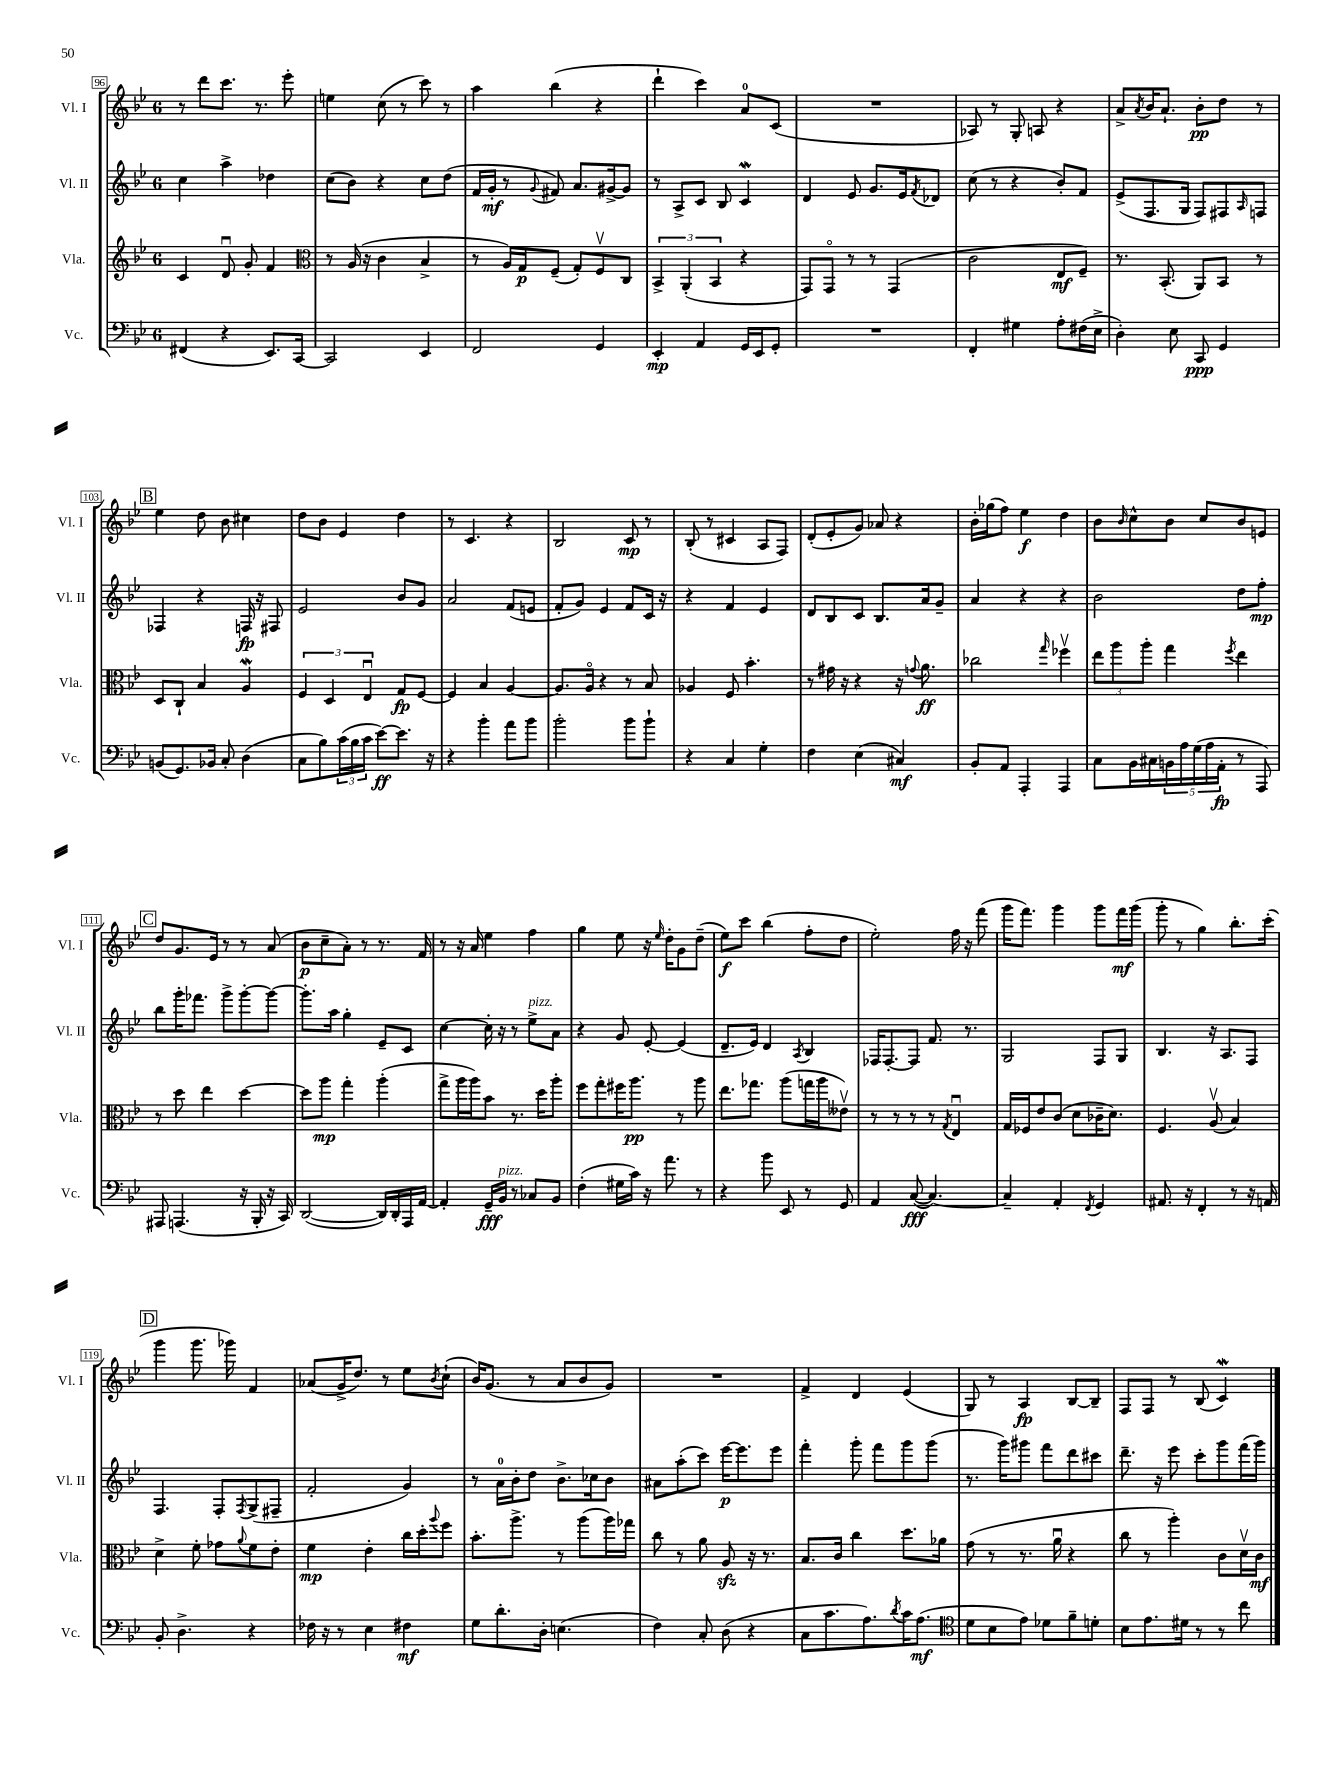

**kern	**dynam	**kern	**dynam	**kern	**dynam	**kern	**dynam
*part4	*part4	*part3	*part3	*part2	*part2	*part1	*part1
*staff4	*staff4	*staff3	*staff3	*staff2	*staff2	*staff1	*staff1
*I"Vc.	*	*I"Vla.	*	*I"Vl. II	*	*I"Vl. I	*
*I'Vc.	*	*I'Vla.	*	*I'Vl. II	*	*I'Vl. I	*
*clefF4	*	*clefG2	*	*clefG2	*	*clefG2	*
*k[b-e-]	*	*k[b-e-]	*	*k[b-e-]	*	*k[b-e-]	*
*M6/8	*	*M6/8	*	*M6/8	*	*M6/8	*
=96	=96	=96	=96	=96	=96	=96	=96
(4FF#X/	.	4c/	.	4cc\	.	8r	.
.	.	.	.	.	.	8ddd\L	.
4r	.	8du/	.	4aa^\	.	8.ccc\J	.
.	.	8g'/	.	.	.	.	.
.	.	.	.	.	.	8.r	.
8.EE-/L)	.	4f/	.	4dd-X\	.	.	.
.	.	.	.	.	.	8eee-'\	.
[16CC/Jk	.	.	.	.	.	.	.
=97	=97	=97	=97	=97	=97	=97	=97
*	*	*clefC3	*	*	*	*	*
2CC/]	.	8r	.	(8cc\L	.	4een\	.
.	.	(16A/	.	8b-\J)	.	.	.
.	.	16r	.	.	.	.	.
.	.	4c\	.	4r	.	(8cc\	.
.	.	.	.	.	.	8r	.
4EE-/	.	4B-^/	.	8cc\L	.	8ccc\)	.
.	.	.	.	(8dd\J	.	8r	.
=98	=98	=98	=98	=98	=98	=98	=98
2FF/	.	8r	.	16f/LL	.	4aa\	.
.	.	.	.	16g'/JJ	mf	.	.
.	.	16A/LL)	.	8r	.	.	.
.	.	16G/J	p	.	.	.	.
.	.	.	.	8qqg/	.	.	.
.	.	(8F~/J	.	8f#X/)	.	(4bb-\	.
.	.	8G'/L)	.	8.a/L	.	.	.
4GG/	.	8Fv/	.	.	.	4r	.
.	.	.	.	[16g#X^/k	.	.	.
.	.	8C/J	.	8g#/J]	.	.	.
=99	=99	=99	=99	=99	=99	=99	=99
4EE-'/	mp	6BB-^/	.	8r	.	4ddd`\	.
.	.	.	.	8A^/L	.	.	.
.	.	(6AA'/	.	.	.	.	.
4AA/	.	.	.	8c/J	.	4ccc\)	.
.	.	6BB-/	.	.	.	.	.
.	.	.	.	8B-/	.	.	.
16GG/LL	.	4r	.	4cW/	.	8a/L	.
16EE-/J	.	.	.	.	.	.	.
8GG'/J	.	.	.	.	.	(8c/J	.
=100	=100	=100	=100	=100	=100	=100	=100
2.r	.	8GG/L)	.	4d/	.	2.r	.
.	.	8GG/J	.	.	.	.	.
.	.	8r	.	8e-/	.	.	.
.	.	8r	.	8.g/L	.	.	.
.	.	(4GG/	.	.	.	.	.
.	.	.	.	16e-/k	.	.	.
.	.	.	.	8qf/	.	.	.
.	.	.	.	8d-X/J	.	.	.
=101	=101	=101	=101	=101	=101	=101	=101
4FF'/	.	2c\	.	(8cc\	.	8A-X/)	.
.	.	.	.	8r	.	8r	.
4G#X\	.	.	.	4r	.	8G'/	.
.	.	.	.	.	.	8An/	.
8A'\L	.	8E-/L	mf	8b-'/L)	.	4r	.
(16F#X\L	.	8F~/J)	.	8f/J	.	.	.
16E-^\JJ	.	.	.	.	.	.	.
=102	=102	=102	=102	=102	=102	=102	=102
4D'\)	.	8.r	.	(8e-^/L	.	8a^/L	.
.	.	.	.	.	.	8qa/	.
.	.	.	.	8.F/	.	16b-/K	.
.	.	(8.BB-'/	.	.	.	8.a`/J	.
8E-\	.	.	.	.	.	.	.
.	.	.	.	16G/Jk	.	.	.
8CC/	ppp	8AA/L)	.	8F/L)	.	8b-'\L	pp
4GG/	.	8BB-/J	.	8F#X/	.	8dd\J	.
.	.	.	.	16qqA/	.	.	.
.	.	8r	.	8Fn/J	.	8r	.
!!LO:LB:g=z
!!LO:REH:place=s1:t=B
=103	=103	=103	=103	=103	=103	=103	=103
(8BBn/L	.	8D/L	.	4F-X/	.	4ee-\	.
8.GG/)	.	8C`/J	.	.	.	.	.
.	.	4B-/	.	4r	.	8dd\	.
16BB-X/Jk	.	.	.	.	.	.	.
8C'/	.	.	.	.	.	8b-\	.
(4D\	.	4AW/	.	16Fn/	fp	4cc#X\	.
.	.	.	.	16r	.	.	.
.	.	.	.	8F#X/	.	.	.
=104	=104	=104	=104	=104	=104	=104	=104
8C\L	.	6F/	.	2e-/	.	8dd\L	.
8B-\)	.	.	.	.	.	8b-\J	.
.	.	6D/	.	.	.	.	.
(24c\L	.	.	.	.	.	4e-/	.
24B-\	.	.	.	.	.	.	.
24c\JJ	.	6E-u/	.	.	.	.	.
[8e-\L)	ff	.	.	.	.	.	.
8.e-\J]	.	8G/L	fp	8b-/L	.	4dd\	.
.	.	[8F/J	.	8g/J	.	.	.
16r	.	.	.	.	.	.	.
=105	=105	=105	=105	=105	=105	=105	=105
4r	.	4F/]	.	2a/	.	8r	.
.	.	.	.	.	.	4.c/	.
4b-'\	.	4B-/	.	.	.	.	.
8a\L	.	[4A/	.	(8f/L	.	4r	.
8b-\J	.	.	.	8en/J	.	.	.
=106	=106	=106	=106	=106	=106	=106	=106
2b-'\	.	8.A/L]	.	8f'/L	.	2B-/	.
.	.	.	.	8g/J)	.	.	.
.	.	16A/Jk	.	.	.	.	.
.	.	4r	.	4e-/	.	.	.
8b-\L	.	8r	.	8f/L	.	8c/	mp
8b-`\J	.	8B-/	.	16c/Jk	.	8r	.
.	.	.	.	16r	.	.	.
=107	=107	=107	=107	=107	=107	=107	=107
4r	.	4A-X/	.	4r	.	(8B-'/	.
.	.	.	.	.	.	8r	.
4C/	.	8F/	.	4f/	.	4c#X/	.
.	.	4.b-'\	.	.	.	.	.
4G'\	.	.	.	4e-/	.	8A/L	.
.	.	.	.	.	.	8F/J)	.
=108	=108	=108	=108	=108	=108	=108	=108
4F\	.	8r	.	8d/L	.	(8d'/L	.
.	.	16g#X\	.	8B-/	.	8e-'/	.
.	.	16r	.	.	.	.	.
(4E-\	.	4r	.	8c/J	.	8g/J)	.
.	.	.	.	8.B-/L	.	8a-X/	.
4C#X/)	mf	16r	.	.	.	4r	.
.	.	8qqgn/	.	.	.	.	.
.	.	8.a\	ff	16a/k	.	.	.
.	.	.	.	8g~/J	.	.	.
=109	=109	=109	=109	=109	=109	=109	=109
8BB-'/L	.	2cc-X\	.	4a/	.	16b-'\LL	.
.	.	.	.	.	.	(16gg-X\J	.
8AA/J	.	.	.	.	.	8ff\J)	.
4AAA'/	.	.	.	4r	.	4ee-\	f
.	.	16qqgg/	.	.	.	.	.
4AAA/	.	4ff-Xv\	.	4r	.	4dd\	.
=110	=110	=110	=110	=110	=110	=110	=110
8C\L	.	12ee-\L	.	2b-\	.	8b-\L	.
.	.	12aa\	.	.	.	.	.
.	.	.	.	.	.	16qqb-/	.
16BB-\L	.	.	.	.	.	8cc^^\	.
.	.	12aa'\J	.	.	.	.	.
16C#X\	.	.	.	.	.	.	.
20BBn\	.	4gg\	.	.	.	8b-\J	.
20A\	.	.	.	.	.	.	.
(20G\	.	.	.	.	.	.	.
.	.	.	.	.	.	8cc/L	.
20A\	.	.	.	.	.	.	.
20AA'\JJ	fp	.	.	.	.	.	.
.	.	8qff/	.	.	.	.	.
8r	.	4ee-\	.	8dd\L	.	8b-/	.
8AAA/)	.	.	.	8ff'\J	mp	8en/J	.
!!LO:LB:g=z
!!LO:REH:place=s1:t=C
=111	=111	=111	=111	=111	=111	=111	=111
8AAA#X/	.	8r	.	8bb-\L	.	8dd/L	.
(4.AAAn/	.	8dd\	.	16ggg'\K	.	8.g/	.
.	.	.	.	8.fff-X\J	.	.	.
.	.	4ee-\	.	.	.	.	.
.	.	.	.	.	.	16e-/Jk	.
.	.	.	.	8ggg^\L	.	8r	.
16r	.	[4dd\	.	[8ggg'\	.	8r	.
16BBB-'/	.	.	.	.	.	.	.
16r	.	.	.	8ggg\J_	.	(8a/	.
16CC/)	.	.	.	.	.	.	.
=112	=112	=112	=112	=112	=112	=112	=112
([2DD/	.	8dd\L]	.	8.ggg'\L]	.	8b-\L	p
.	.	8aa\J	mp	.	.	8cc~\	.
.	.	.	.	16aa\Jk	.	.	.
.	.	4gg'\	.	4gg'\	.	8a'\J)	.
.	.	.	.	.	.	8r	.
16DD/LL])	.	(4aa'\	.	8e-~/L	.	8.r	.
16DD'/	.	.	.	.	.	.	.
16AAA/	.	.	.	8c/J	.	.	.
[16AA/JJ	.	.	.	.	.	16f/	.
=113	=113	=113	=113	=113	=113	=113	=113
4AA'/]	.	8gg^\L	.	[4cc\	.	8r	.
.	.	16aa\L	.	.	.	16r	.
.	.	16aa\J)	.	.	.	16a/	.
16GG~/LL	fff	8b-\J	.	16cc'\]	.	4ee-\	.
!LO:TX:a:i:t=pizz.	!	!	!	!	!	!	!
16BB-/JJ	.	.	.	16r	.	.	.
8r	.	8.r	.	8r	.	.	.
!	!	!	!	!LO:TX:a:i:t=pizz.	!	!	!
8C-X/L	.	.	.	8ee-^\L	.	4ff\	.
.	.	16dd\KL	.	.	.	.	.
8BB-/J	.	8aa'\J	.	8a\J	.	.	.
=114	=114	=114	=114	=114	=114	=114	=114
(4F'\	.	8ff\L	.	4r	.	4gg\	.
.	.	8gg'\	.	.	.	.	.
16G#X\LL	.	16ff#X\K	.	8g/	.	8ee-\	.
16c\JJ)	.	8.aa\J	pp	.	.	.	.
16r	.	.	.	[8e-'/	.	16r	.
.	.	.	.	.	.	16qqee-/	.
8.a\	.	.	.	.	.	16dd'\KL	.
.	.	8r	.	(4e-/]	.	8g\	.
8r	.	8aa\	.	.	.	(8dd~\J	.
=115	=115	=115	=115	=115	=115	=115	=115
4r	.	8.ee-\L	.	8.d~/L	.	8ee-\L)	f
.	.	.	.	.	.	8ccc\J	.
.	.	8.gg-X\J	.	16e-/Jk)	.	.	.
8b-\	.	.	.	4d/	.	(4bb-\	.
8EE-/	.	(8aa\L	.	.	.	.	.
.	.	.	.	8qA/	.	.	.
8r	.	16ggn\L	.	4B-/	.	8ff'\L	.
.	.	16aa\J	.	.	.	.	.
8GG/	.	8e--Xv\J)	.	.	.	8dd\J	.
=116	=116	=116	=116	=116	=116	=116	=116
4AA/	.	8r	.	16F-X/KL	.	2ee-'\)	.
.	.	.	.	[8.F-'/	.	.	.
.	.	8r	.	.	.	.	.
([8C/	fff	8r	.	8F-/J]	.	.	.
4.C/_)	.	8r	.	8.f/	.	.	.
.	.	8qG/	.	.	.	.	.
.	.	4E-u/	.	.	.	16ff\	.
.	.	.	.	8.r	.	16r	.
.	.	.	.	.	.	(8fff\	.
=117	=117	=117	=117	=117	=117	=117	=117
4C~/]	.	16G/LL	.	2G/	.	16ggg\KL	.
.	.	16F-X/J	.	.	.	8.fff\J)	.
.	.	8e-/	.	.	.	.	.
4AA'/	.	(8c/J	.	.	.	4ggg\	.
.	.	8d\L	.	.	.	.	.
8qFF/	.	.	.	.	.	.	.
4GG/	.	16c-X~\K	.	8F/L	.	8ggg\L	.
.	.	8.d\J)	.	.	.	.	.
.	.	.	.	8G/J	.	16fff\L	mf
.	.	.	.	.	.	(16ggg\JJ	.
=118	=118	=118	=118	=118	=118	=118	=118
8.AA#X/	.	4.F/	.	4.B-/	.	8ggg'\	.
.	.	.	.	.	.	8r	.
16r	.	.	.	.	.	.	.
4FF'/	.	.	.	.	.	4gg\)	.
.	.	(8Av/	.	16r	.	.	.
.	.	.	.	8.A/L	.	.	.
8r	.	4B-/)	.	.	.	8.bb-'\L	.
16r	.	.	.	8F/J	.	.	.
16AAn/	.	.	.	.	.	(16ccc'\Jk	.
!!LO:LB:g=z
!!LO:REH:place=s1:t=D
=119	=119	=119	=119	=119	=119	=119	=119
8BB-'/	.	4d^\	.	4.F/	.	4ggg\	.
4.D^\	.	.	.	.	.	.	.
.	.	8f'\	.	.	.	8.ggg\	.
.	.	8g-X\L	.	8F'/L	.	.	.
.	.	.	.	.	.	16ggg-X\)	.
.	.	8qqa/	.	8qF/	.	.	.
4r	.	8f\	.	(8G^/	.	4f/	.
.	.	8e-'\J	.	8F#X~/J	.	.	.
=120	=120	=120	=120	=120	=120	=120	=120
16F-X\	.	4f\	mp	2f'/	.	(8a-X/L	.
16r	.	.	.	.	.	.	.
8r	.	.	.	.	.	16g^/K	.
.	.	.	.	.	.	8.dd/J)	.
4E-\	.	4e-'\	.	.	.	.	.
.	.	.	.	.	.	8r	.
4F#X\	mf	16cc\LL	.	4g/)	.	8ee-\L	.
.	.	16dd'\J	.	.	.	.	.
.	.	8qqaa/	.	.	.	8qb-/	.
.	.	8ff\J	.	.	.	(8cc`\J	.
=121	=121	=121	=121	=121	=121	=121	=121
8G\L	.	8.b-'\L	.	8r	.	16b-/KL)	.
.	.	.	.	.	.	(8.g/J	.
8.d'\	.	.	.	16a\LL	.	.	.
.	.	8.aa^\J	.	16b-'\J	.	.	.
.	.	.	.	8dd\J	.	8r	.
16D'\Jk	.	.	.	.	.	.	.
(4.En\	.	8r	.	8.b-^\L	.	8a/L	.
.	.	(8aa\L	.	.	.	8b-/	.
.	.	.	.	16cc-X\k	.	.	.
.	.	16aa\L)	.	8b-\J	.	8g/J)	.
.	.	16gg-X\JJ	.	.	.	.	.
=122	=122	=122	=122	=122	=122	=122	=122
4F\)	.	8cc\	.	8a#X\L	.	2.r	.
.	.	8r	.	(8aa'\	.	.	.
8C'/	.	8a\	.	8ccc\J)	.	.	.
(8D\	.	8Azz/	.	[16eee-\KL	p	.	.
.	.	.	.	8.eee-\]	.	.	.
4r	.	16r	.	.	.	.	.
.	.	8.r	.	.	.	.	.
.	.	.	.	8eee-\J	.	.	.
=123	=123	=123	=123	=123	=123	=123	=123
8C\L	.	8.B-/L	.	4fff'\	.	4f^/	.
8.c\	.	.	.	.	.	.	.
.	.	16c/Jk	.	.	.	.	.
.	.	4cc\	.	8ggg'\	.	4d/	.
8.A\)	.	.	.	.	.	.	.
.	.	.	.	8fff\L	.	.	.
8qd/	.	.	.	.	.	.	.
16c\K	.	8.dd\L	.	8ggg\	.	(4e-/	.
(8.A\J	mf	.	.	.	.	.	.
.	.	.	.	(8ggg\J	.	.	.
.	.	16a-X\Jk	.	.	.	.	.
=124	=124	=124	=124	=124	=124	=124	=124
*clefC4	*	*	*	*	*	*	*
8d\L	.	(8g\	.	8.r	.	8G/)	.
8B-\	.	8r	.	.	.	8r	.
.	.	.	.	16ggg\KL)	.	.	.
8e-\J)	.	8.r	.	8ggg#X\J	.	4A/	fp
8d-X\L	.	.	.	8fff\L	.	.	.
.	.	16au\	.	.	.	.	.
8f~\	.	4r	.	8ddd\	.	[8B-/L	.
8dn'\J	.	.	.	8ccc#X\J	.	8B-~/J]	.
=125	=125	=125	=125	=125	=125	=125	=125
8B-\L	.	8cc\	.	8.ddd~\	.	8F/L	.
8.e-\	.	8r	.	.	.	8F/J	.
.	.	.	.	16r	.	.	.
.	.	4aa'\)	.	8eee-\	.	8r	.
16d#X\Jk	.	.	.	.	.	.	.
8r	.	.	.	8ccc'\L	.	(8B-/	.
8r	.	8c\L	.	8ggg\	.	4cW/)	.
8cc\	.	16dv\L	.	(16fff\L	.	.	.
.	.	16c\JJ	mf	16ggg\JJ)	.	.	.
==	==	==	==	==	==	==	==
*-	*-	*-	*-	*-	*-	*-	*-
